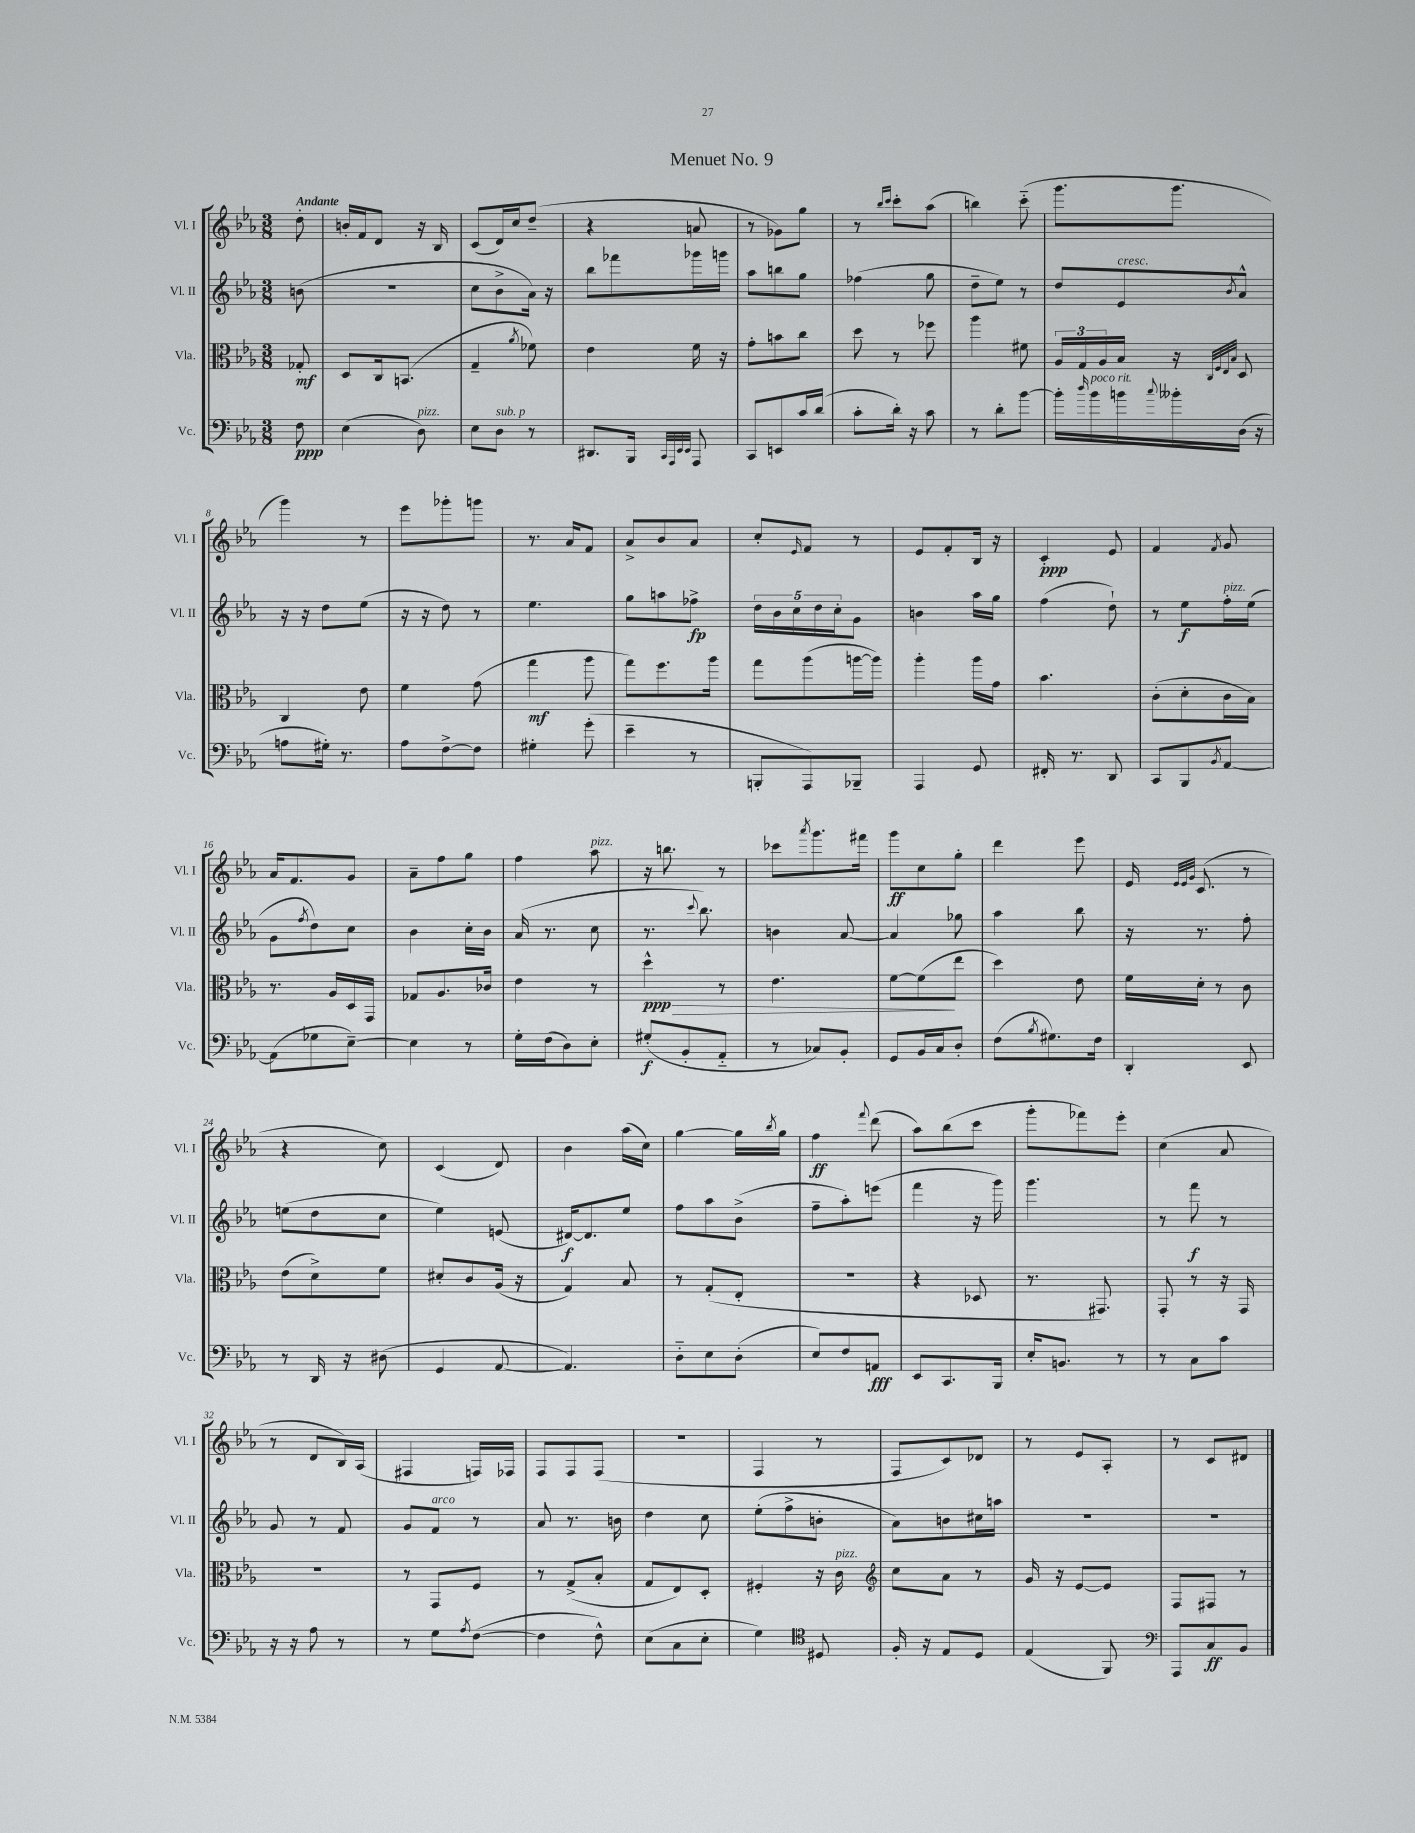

**kern	**dynam	**kern	**dynam	**kern	**dynam	**kern	**dynam
*part4	*part4	*part3	*part3	*part2	*part2	*part1	*part1
*staff4	*staff4	*staff3	*staff3	*staff2	*staff2	*staff1	*staff1
*I"Vc.	*	*I"Vla.	*	*I"Vl. II	*	*I"Vl. I	*
*I'Vc.	*	*I'Vla.	*	*I'Vl. II	*	*I'Vl. I	*
*clefF4	*	*clefC3	*	*clefG2	*	*clefG2	*
*k[b-e-a-]	*	*k[b-e-a-]	*	*k[b-e-a-]	*	*k[b-e-a-]	*
*M3/8	*	*M3/8	*	*M3/8	*	*M3/8	*
=	=	=	=	=	=	=	=
!	!	!	!	!	!	!LO:TX:a:B:t=Andante	!
8F\	ppp	8G-X'/	mf	(8bn\	.	8dd'\	.
=1	=1	=1	=1	=1	=1	=1	=1
(4E-\	.	8D/L	.	4.r	.	16bn'/LL	.
.	.	.	.	.	.	16f/J	.
.	.	16C/k	.	.	.	8d/J	.
.	.	(8.BBn/J	.	.	.	.	.
!LO:TX:a:i:t=pizz.	!	!	!	!	!	!	!
8D\)	.	.	.	.	.	16r	.
.	.	.	.	.	.	16B-/	.
=2	=2	=2	=2	=2	=2	=2	=2
8E-\L	.	4G~/	.	8cc\L	.	(8c/L	.
!LO:TX:a:i:t=sub. p	!	!	!	!	!	!	!
8D\J	.	.	.	8b-^\	.	16d/L)	.
.	.	.	.	.	.	16cc/J	.
.	.	8qa-/	.	.	.	.	.
8r	.	8f-X\)	.	16a-\Jk)	.	(8dd~/J	.
.	.	.	.	16r	.	.	.
=3	=3	=3	=3	=3	=3	=3	=3
8.DD#X/L	.	4e-\	.	8bb-\L	.	4r	.
.	.	.	.	8fff-X\	.	.	.
16BBB-/Jk	.	.	.	.	.	.	.
32qqCC/LLL	.	.	.	.	.	.	.
32qqAAA-/	.	.	.	.	.	.	.
32qqEE-/	.	.	.	.	.	.	.
32qqEE-/JJJ	.	.	.	.	.	.	.
8AAA-/	.	16f\	.	16ggg-X\L	.	8an/	.
.	.	16r	.	16gggn\JJ	.	.	.
=4	=4	=4	=4	=4	=4	=4	=4
8CC/L	.	8g'\L	.	8aa-\L	.	8r	.
8EEn/	.	8bn\	.	8bbn\	.	8g-X\L)	.
16c/L	.	8cc\J	.	8gg\J	.	8gg\J	.
(16d/JJ	.	.	.	.	.	.	.
=5	=5	=5	=5	=5	=5	=5	=5
8c'\L	.	8dd\	.	(4ff-X\	.	8r	.
.	.	.	.	.	.	16qqbb-/LL	.
.	.	.	.	.	.	16qqccc/JJ	.
16d'\Jk)	.	8r	.	.	.	8ccc'\L	.
16r	.	.	.	.	.	.	.
8c\	.	8ff-X\	.	8gg\	.	(8aa-\J	.
=6	=6	=6	=6	=6	=6	=6	=6
8r	.	4aa-\	.	8dd~\L	.	4bbn\)	.
8d'\L	.	.	.	8ee-\J)	.	.	.
[8b-\J	.	8f#X\	.	8r	.	(8ccc\	.
=7	=7	=7	=7	=7	=7	=7	=7
16b-'\LL]	.	24A-/LL	.	8dd/L	.	8.ggg\L	.
.	.	24G/	.	.	.	.	.
16qqdd/	.	.	.	.	.	.	.
!LO:TX:a:i:t=poco rit.	!	!	!	!	!	!	!
16b-\	.	.	.	.	.	.	.
.	.	24A-/	.	.	.	.	.
!	!	!	!	!LO:TX:a:i:t=cresc.	!	!	!
16bn\	.	16B-/JJ	.	8e-/	.	.	.
8qqcc/	.	.	.	.	.	.	.
16b--X'\	.	16r	.	.	.	8.ggg\J	.
.	.	32qqC/LLL	.	.	.	.	.
.	.	32qqF/	.	.	.	.	.
.	.	32qqE-/	.	.	.	.	.
.	.	32qqB-/JJJ	.	8qb-/	.	.	.
(16D\JJ	.	8D/	.	8a-^^/J	.	.	.
16r	.	.	.	.	.	.	.
!!LO:LB:g=z
=8	=8	=8	=8	=8	=8	=8	=8
8An\L	.	4C/	.	16r	.	4ggg\)	.
.	.	.	.	16r	.	.	.
16G#X'\Jk)	.	.	.	8dd\L	.	.	.
8.r	.	.	.	.	.	.	.
.	.	8e-\	.	(8ee-\J	.	8r	.
=9	=9	=9	=9	=9	=9	=9	=9
8A-\L	.	4f\	.	16r	.	8eee-\L	.
.	.	.	.	16r	.	.	.
[8F^\	.	.	.	8dd\)	.	8ggg-X'\	.
8F\J]	.	(8g\	.	8r	.	8gggn\J	.
=10	=10	=10	=10	=10	=10	=10	=10
4G#X'\	.	4gg\	mf	4.ee-\	.	8.r	.
.	.	.	.	.	.	16a-/KL	.
(8g'\	.	8aa-\	.	.	.	8f/J	.
=11	=11	=11	=11	=11	=11	=11	=11
4e-~\	.	8gg\L)	.	8gg\L	.	8a-^/L	.
.	.	8.ff\	.	8aan\	.	8b-/	.
8r	.	.	.	8ff-X^\J	fp	8a-/J	.
.	.	16aa-\Jk	.	.	.	.	.
=12	=12	=12	=12	=12	=12	=12	=12
8BBBn'/L	.	8gg\L	.	20dd\LL	.	8cc'/L	.
.	.	.	.	20b-\	.	.	.
.	.	.	.	20cc\	.	.	.
.	.	.	.	.	.	16qqe-/	.
8AAA-/)	.	(8aa-\	.	.	.	8f/J	.
.	.	.	.	20dd\	.	.	.
.	.	.	.	20cc'\J	.	.	.
8BBB-X~/J	.	[16aan\L	.	8g\J	.	8r	.
.	.	16aa\JJ])	.	.	.	.	.
=13	=13	=13	=13	=13	=13	=13	=13
4AAA-/	.	4aa-'\	.	4bn\	.	8e-/L	.
.	.	.	.	.	.	8f'/	.
8GG/	.	16aa-\LL	.	16aa-\LL	.	16B-/Jk	.
.	.	16g\JJ	.	16gg\JJ	.	16r	.
=14	=14	=14	=14	=14	=14	=14	=14
16FF#X'/	.	4.b-\	.	(4ff\	.	4c'/	ppp
8.r	.	.	.	.	.	.	.
8DD/	.	.	.	8dd`\)	.	8e-/	.
=15	=15	=15	=15	=15	=15	=15	=15
8CC/L	.	(8c'\L	.	8r	.	4f/	.
8BBB-/	.	8d'\	.	8ee-\L	f	.	.
8qBB-/	.	.	.	.	.	8qf/	.
!	!	!	!	!LO:TX:a:i:t=pizz.	!	!	!
[8AA-/J	.	16c\L	.	16ff'\L	.	8g/	.
.	.	16B-\JJ)	.	(16ee-\JJ	.	.	.
!!LO:LB:g=z
=16	=16	=16	=16	=16	=16	=16	=16
(8AA-\L]	.	8.r	.	8g\L	.	16a-/KL	.
.	.	.	.	.	.	8.f/	.
.	.	.	.	8qff/	.	.	.
8G-X\	.	.	.	8dd\)	.	.	.
.	.	16A-/LL	.	.	.	.	.
[8E-~\J)	.	16D/	.	8cc\J	.	8g/J	.
.	.	16GG/JJ	.	.	.	.	.
=17	=17	=17	=17	=17	=17	=17	=17
4E-\]	.	8G-X/L	.	4b-\	.	8a-~\L	.
.	.	8.A-/	.	.	.	8ff\	.
8r	.	.	.	16cc'\LL	.	8gg\J	.
.	.	16c-X/Jk	.	16b-\JJ	.	.	.
=18	=18	=18	=18	=18	=18	=18	=18
16G'\LL	.	4e-\	.	(16a-/	.	4ff\	.
(16F\J	.	.	.	8.r	.	.	.
8D\)	.	.	.	.	.	.	.
!	!	!	!	!	!	!LO:TX:a:i:t=pizz.	!
8E-'\J	.	8r	.	8cc\	.	8aa-\	.
=19	=19	=19	=19	=19	=19	=19	=19
!	!	!	!LO:HP:b	!	!	!	!
(8G#X'/L	f	4dd^^\	> ppp	8.r	.	16r	.
.	.	.	.	.	.	8.bbn\	.
8BB-'/	.	.	.	.	.	.	.
.	.	.	.	8qqccc/	.	.	.
.	.	.	.	8.bb-\)	.	.	.
8AA-/J	.	8r	.	.	.	8r	.
=20	=20	=20	=20	=20	=20	=20	=20
8r	.	4.e-\	.	4bn\	.	8ccc-X\L	.
.	.	.	.	.	.	8qaaa-/	.
8C-X/L)	.	.	.	.	.	8.ggg\	.
8BB-'/J	.	.	.	[8a-/	.	.	.
.	.	.	.	.	.	16fff#X\Jk	.
=21	=21	=21	=21	=21	=21	=21	=21
8GG/L	.	[8f\L	.	4a-/]	.	8ggg\L	ff
16BB-/L	.	(8f\]	.	.	.	8cc\	.
16C/J	.	.	.	.	.	.	.
8D'/J	.	8ee-\J	]	8gg-X\	.	8gg'\J	.
=22	=22	=22	=22	=22	=22	=22	=22
(8F\L	.	4dd\)	.	4aa-\	.	4ddd\	.
8qB-/	.	.	.	.	.	.	.
8.G#X\)	.	.	.	.	.	.	.
.	.	8e-\	.	8bb-\	.	8eee-\	.
16F\Jk	.	.	.	.	.	.	.
=23	=23	=23	=23	=23	=23	=23	=23
4DD'/	.	16f\LL	.	16r	.	16e-/	.
.	.	.	.	.	.	32qqe-/LLL	.
.	.	.	.	.	.	32qqe-/	.
.	.	.	.	.	.	32qqg/JJJ	.
.	.	16d'\JJ	.	8.r	.	(8.c/	.
.	.	8r	.	.	.	.	.
8EE-/	.	8c\	.	8ff'\	.	8r	.
!!LO:LB:g=z
=24	=24	=24	=24	=24	=24	=24	=24
8r	.	(8e-\L	.	(8een\L	.	4r	.
16DD/	.	8d^\)	.	8dd\	.	.	.
16r	.	.	.	.	.	.	.
(8D#X\	.	8f\J	.	8cc\J	.	8cc\)	.
=25	=25	=25	=25	=25	=25	=25	=25
4GG/	.	8d#X'/L	.	4ee-\)	.	(4c/	.
.	.	8c/	.	.	.	.	.
[8AA-/	.	(16A-/Jk	.	(8en/	.	8d/)	.
.	.	16r	.	.	.	.	.
=26	=26	=26	=26	=26	=26	=26	=26
4.AA-/])	.	4G/)	.	[16d#X/KL)	f	4b-\	.
.	.	.	.	8.d#/]	.	.	.
.	.	8B-/	.	8ee-/J	.	(16aa-\LL	.
.	.	.	.	.	.	16cc\JJ)	.
=27	=27	=27	=27	=27	=27	=27	=27
8D\L	.	8r	.	8ff\L	.	[4gg\	.
8E-\	.	(8G'/L	.	8aa-\	.	.	.
(8D'\J	.	8E-'/J	.	(8b-^\J	.	16gg\LL]	.
.	.	.	.	.	.	8qbb-/	.
.	.	.	.	.	.	16gg\JJ	.
=28	=28	=28	=28	=28	=28	=28	=28
8E-/L)	.	4.r	.	8ff~\L	.	4ff\	ff
8F/	.	.	.	8aa-'\)	.	.	.
.	.	.	.	.	.	8qqfff/	.
8AAn/J	fff	.	.	(8eeen\J	.	(8ddd\	.
=29	=29	=29	=29	=29	=29	=29	=29
8EE-/L	.	4r	.	4fff\	.	8aa-\L)	.
8.CC/	.	.	.	.	.	(8bb-\	.
.	.	8D-X/	.	16r	.	8ccc\J	.
16BBB-/Jk	.	.	.	16ggg\)	.	.	.
=30	=30	=30	=30	=30	=30	=30	=30
16E-'/KL	.	8.r	.	4.ggg\	.	8ggg'\L	.
8.BBn/J	.	.	.	.	.	.	.
.	.	.	.	.	.	8fff-X\)	.
.	.	8.GG#X/)	.	.	.	.	.
8r	.	.	.	.	.	8eee-'\J	.
=31	=31	=31	=31	=31	=31	=31	=31
8r	.	8GG'/	.	8r	.	(4cc\	.
8C\L	.	8r	.	8fff\	f	.	.
8c\J	.	16r	.	8r	.	8a-/	.
.	.	16GG/	.	.	.	.	.
!!LO:LB:g=z
=32	=32	=32	=32	=32	=32	=32	=32
16r	.	4.r	.	8g/	.	8r	.
16r	.	.	.	.	.	.	.
8A-\	.	.	.	8r	.	8d/L	.
8r	.	.	.	8f/	.	16B-/L)	.
.	.	.	.	.	.	(16A-/JJ	.
=33	=33	=33	=33	=33	=33	=33	=33
8r	.	8r	.	8g/L	.	4F#X/	.
!	!	!	!	!LO:TX:a:i:t=arco	!	!	!
8G\L	.	8GG/L	.	8f/J	.	.	.
8qA-/	.	.	.	.	.	.	.
([8F\J	.	8F/J	.	8r	.	16Fn/LL)	.
.	.	.	.	.	.	16F-X/JJ	.
=34	=34	=34	=34	=34	=34	=34	=34
4F\]	.	8r	.	8a-/	.	8F/L	.
.	.	(8G^/L	.	8.r	.	8F/	.
8F^^\)	.	8B-'/J	.	.	.	(8F/J	.
.	.	.	.	16bn\	.	.	.
=35	=35	=35	=35	=35	=35	=35	=35
(8E-\L	.	8G/L	.	4dd\	.	4.r	.
8C\	.	8E-/)	.	.	.	.	.
8E-'\J	.	8D'/J	.	8cc\	.	.	.
=36	=36	=36	=36	=36	=36	=36	=36
4G\)	.	4F#X'/	.	(8ee-'\L	.	4F/	.
.	.	.	.	8ff^\	.	.	.
*clefC4	*	*	*	*	*	*	*
8D#X/	.	16r	.	8bn'\J	.	8r	.
!	!	!LO:TX:a:i:t=pizz.	!	!	!	!	!
.	.	16c\	.	.	.	.	.
=37	=37	=37	=37	=37	=37	=37	=37
*	*	*clefG2	*	*	*	*	*
16F'/	.	8cc\L	.	8a-\L)	.	8F/L	.
16r	.	.	.	.	.	.	.
8E-/L	.	8a-\J	.	8bn\	.	8c/)	.
8D/J	.	8r	.	16cc#X\L	.	8d-X/J	.
.	.	.	.	16aan\JJ	.	.	.
=38	=38	=38	=38	=38	=38	=38	=38
(4E-/	.	16g/	.	4.r	.	8r	.
.	.	16r	.	.	.	.	.
.	.	[8e-/L	.	.	.	8e-/L	.
8FF/)	.	8e-/J]	.	.	.	8A-'/J	.
=39	=39	=39	=39	=39	=39	=39	=39
*clefF4	*	*	*	*	*	*	*
8AAA-/L	.	8F/L	.	4.r	.	8r	.
8C/	ff	8F#X/J	.	.	.	8c/L	.
8BB-/J	.	8r	.	.	.	8d#X/J	.
==	==	==	==	==	==	==	==
*-	*-	*-	*-	*-	*-	*-	*-
